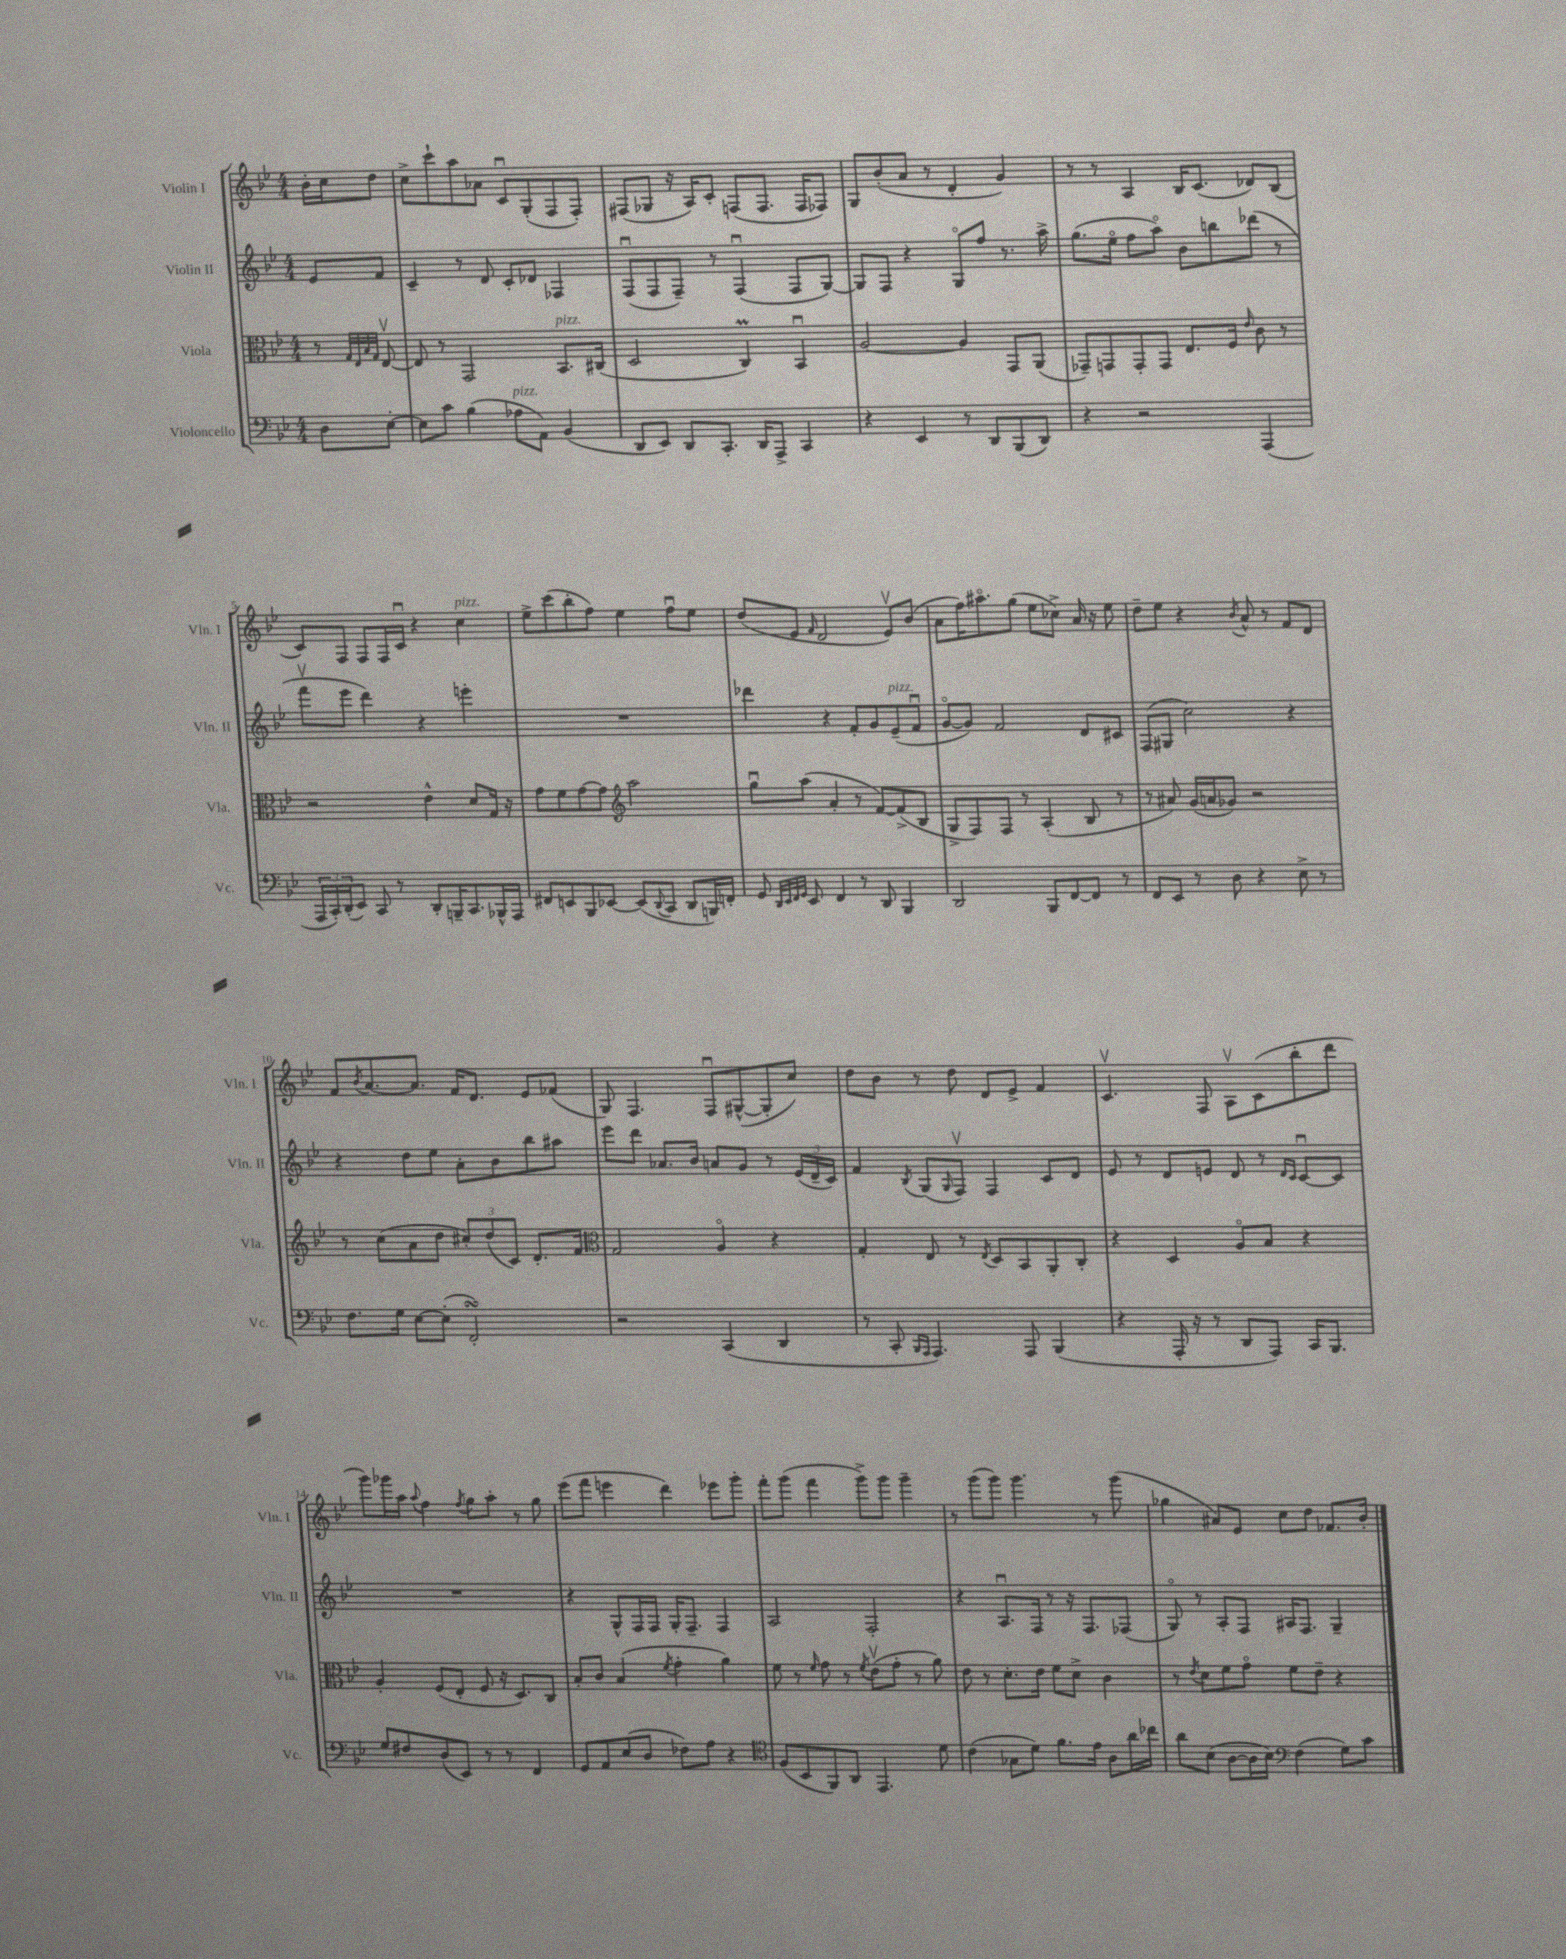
<<
\new StaffGroup <<
\new Staff = "s0" \with { instrumentName = "Violin I" shortInstrumentName = "Vln. I" } {
    \clef treble \key bes \major \numericTimeSignature \time 4/4 \partial 4
    bes'16-. c''16 d''8 |
    c''8-> c'''8-! a''8 aes'8 c'8\downbow g8-.( f8 f8-.) |
    fis8( ges8 r16 a16) c'8-. f8( f8. f16 fes8) |
    g8 bes'8-.( a'8 r8 d'4-. g'4) |
    r8 r8 a4 bes16 c'8.( des'8) bes8( |
    c'8) f8 f8 f16 c'16\downbow r4 c''4^\markup { \italic "pizz." } |
    ees''8-> c'''8( bes''8-. f''8) ees''4 f''8\downbow ees''8 |
    d''8( ees'8 \grace { f'16 } d'2 ees'8\upbow) bes'8( |
    a'8 f''16) ais''8.\flageolet g''8( ees''8 ces''8->) a'16 r16 ees''8 |
    d''8-- ees''8 r4 \acciaccatura { bes'8 } a'8-^ r8 f'8 d'8 |
    f'8 \acciaccatura { bes'8 } a'8.~ a'8. f'16 d'8. ees'8 fes'8( |
    g8) f4. f8\downbow gis8~-^( gis8-. c''8) |
    d''8 bes'8 r8 d''8 d'8 ees'8-> f'4 |
    c'4.\upbow f8 a8\upbow c'8( bes''8-. d'''8 |
    g'''8) ges'''16 a''16 \appoggiatura { a''8 } f''4 \acciaccatura { f''8 } g''8 a''8-. r8 g''8 |
    ees'''8( f'''8 e'''4 d'''4) ees'''8 g'''8-. |
    f'''8-. g'''8( f'''4 g'''8->) g'''8 g'''4-- |
    r8 g'''8( g'''8) g'''4. r8 g'''8( |
    ges''4 ais'8) ees'8 c''8 d''8 fes'8. bes'16-. \bar "|." |
}
\new Staff = "s1" \with { instrumentName = "Violin II" shortInstrumentName = "Vln. II" } {
    \clef treble \key bes \major \numericTimeSignature \time 4/4 \partial 4
    ees'8 f'8 |
    c'4-- r8 d'8 c'8-. des'8 fes4 |
    f8\downbow( f8 f8--) r8 f4\downbow( f8 g8~) |
    g8 f8 r4 g8\flageolet f''8 r8. a''16-> |
    g''8.( ees''16\flageolet f''8 a''8\flageolet) bes'8 b''8 des'''8( r8 |
    f'''8\upbow ees'''8 d'''4) r4 e'''4-. |
    R1 |
    des'''4 r4 f'8-. g'8 ees'8--^\markup { \italic "pizz." }( f'8\downbow |
    g'8~\flageolet g'8) f'2 d'8 cis'8 |
    f8( gis8 c''2) r4 |
    r4 d''8 ees''8 a'8-. bes'8 bes''8 ais''8 |
    ees'''8 d'''8 aes'8. bes'16 a'8 g'8 r8 \tuplet 3/2 { ees'16( d'16-- c'16) } |
    f'4 \acciaccatura { bes8 } g8( \grace { g16 } f8\upbow) f4 c'8 d'8 |
    ees'8 r8 d'8 e'8 d'8 r8 \grace { d'16 c'16 } c'8~\downbow c'8 |
    R1 |
    r4 g8-^ f16 f16 g16-. f8.-- f4 |
    a2 f2-. |
    r4 a8.\downbow f16 r8 r16 f8. fes8( |
    g8\flageolet) r8 a8-. f8 ais16 f8. g4-- \bar "|." |
}
\new Staff = "s2" \with { instrumentName = "Viola" shortInstrumentName = "Vla." } {
    \clef alto \key bes \major \numericTimeSignature \time 4/4 \partial 4
    r8 \grace { g32 ees32 bes32 g32 } ees8~\upbow |
    ees8 r8 g,2 bes,8.^\markup { \italic "pizz." } cis16( |
    d2 c4\prall) bes,4\downbow |
    a2~ a4 g,8 a,8( |
    ges,8--) g,8 g,8-. g,8 ees8. f16 \grace { ees'16 } c'8 r8 |
    r2 ees'4-^ d'8 g16 r16 |
    g'8 f'8 g'8~ g'8 \clef treble a''2 |
    g''8\downbow a''8( a'4-. r8 f'8~) f'8->( bes8 |
    g8-> f8) f8 r8 a4-.( bes8 r8 |
    r8 ais'8) g'16( a'16 ges'8) r2 |
    r8 c''8( a'8 d''8 \tuplet 3/2 { cis''8-.) d''8( c'8) } d'8.-. f'16 |
    \clef alto g2 a4\flageolet r4 |
    g4-. ees8 r8 \acciaccatura { ees8 } d8 bes,8 a,8-. c8-. |
    r4 d4 a8\flageolet bes8 r4 |
    a4-. f8( ees8-. f8 r16 d8.) c8 |
    bes8-. c'8 bes4( \acciaccatura { f'8 } g'4-. a'4) |
    f'8 r8 \grace { f'16 } g'8 r8 \acciaccatura { f'8 } ees'8\upbow( g'8-. r8 a'8) |
    ees'8 r8 d'8.-. ees'16 f'8 d'8-> c'4 |
    r8 \acciaccatura { ees'8 } d'8 f'8 g'8\flageolet f'8 ees'8-- r4 \bar "|." |
}
\new Staff = "s3" \with { instrumentName = "Violoncello" shortInstrumentName = "Vc." } {
    \clef bass \key bes \major \numericTimeSignature \time 4/4 \partial 4
    d8 ees8~-. |
    ees8 c'8 bes4( aes8^\markup { \italic "pizz." } a,8) bes,4( |
    d,8 ees,8) d,8 c,8.-. d,16 a,,8-> c,4 |
    r4 ees,4 r8 d,8 bes,,8( d,8) |
    r4 r2 a,,4( |
    \tuplet 3/2 { a,,16 c,16-.) d,16-.( } ees,8) c,8 r8 d,8-. b,,16-- c,8. bes,,16-^ a,,16 |
    fis,8 e,8 bes,,8 ees,8~ ees,8( \appoggiatura { d,8 } c,8 d,8 b,,16) f,16-. |
    g,8 \grace { d,32 ees,32 f,32 g,32 } ees,8 f,4 r8 d,8 bes,,4 |
    d,2 bes,,8 f,8~ f,8 r8 |
    f,8 ees,8 r8 d8 r4 ees8-> r8 |
    f8. g16 ees8~ ees8-.( f,2-.\turn) |
    r2 c,4( d,4 |
    r8 c,8-. \grace { bes,,16 a,,16 } a,,4.) a,,8 bes,,4( |
    r4 a,,16-. r16 r8 d,8 a,,8) c,16 bes,,8. |
    g8 fis8 d8( ees,8) r8 r8 f,4 |
    g,8 a,8 ees8( d8 fes8) a8 r4 |
    \clef tenor f8( bes,8 f,8) a,8 ees,4. d'8 |
    c'4( ges8 d'8) f'8. ees'16 a8 a'16 ces''16 |
    a'8 bes8( a8~ a16 bes16) \clef bass f4( g8) c'8 \bar "|." |
}
>>
>>
